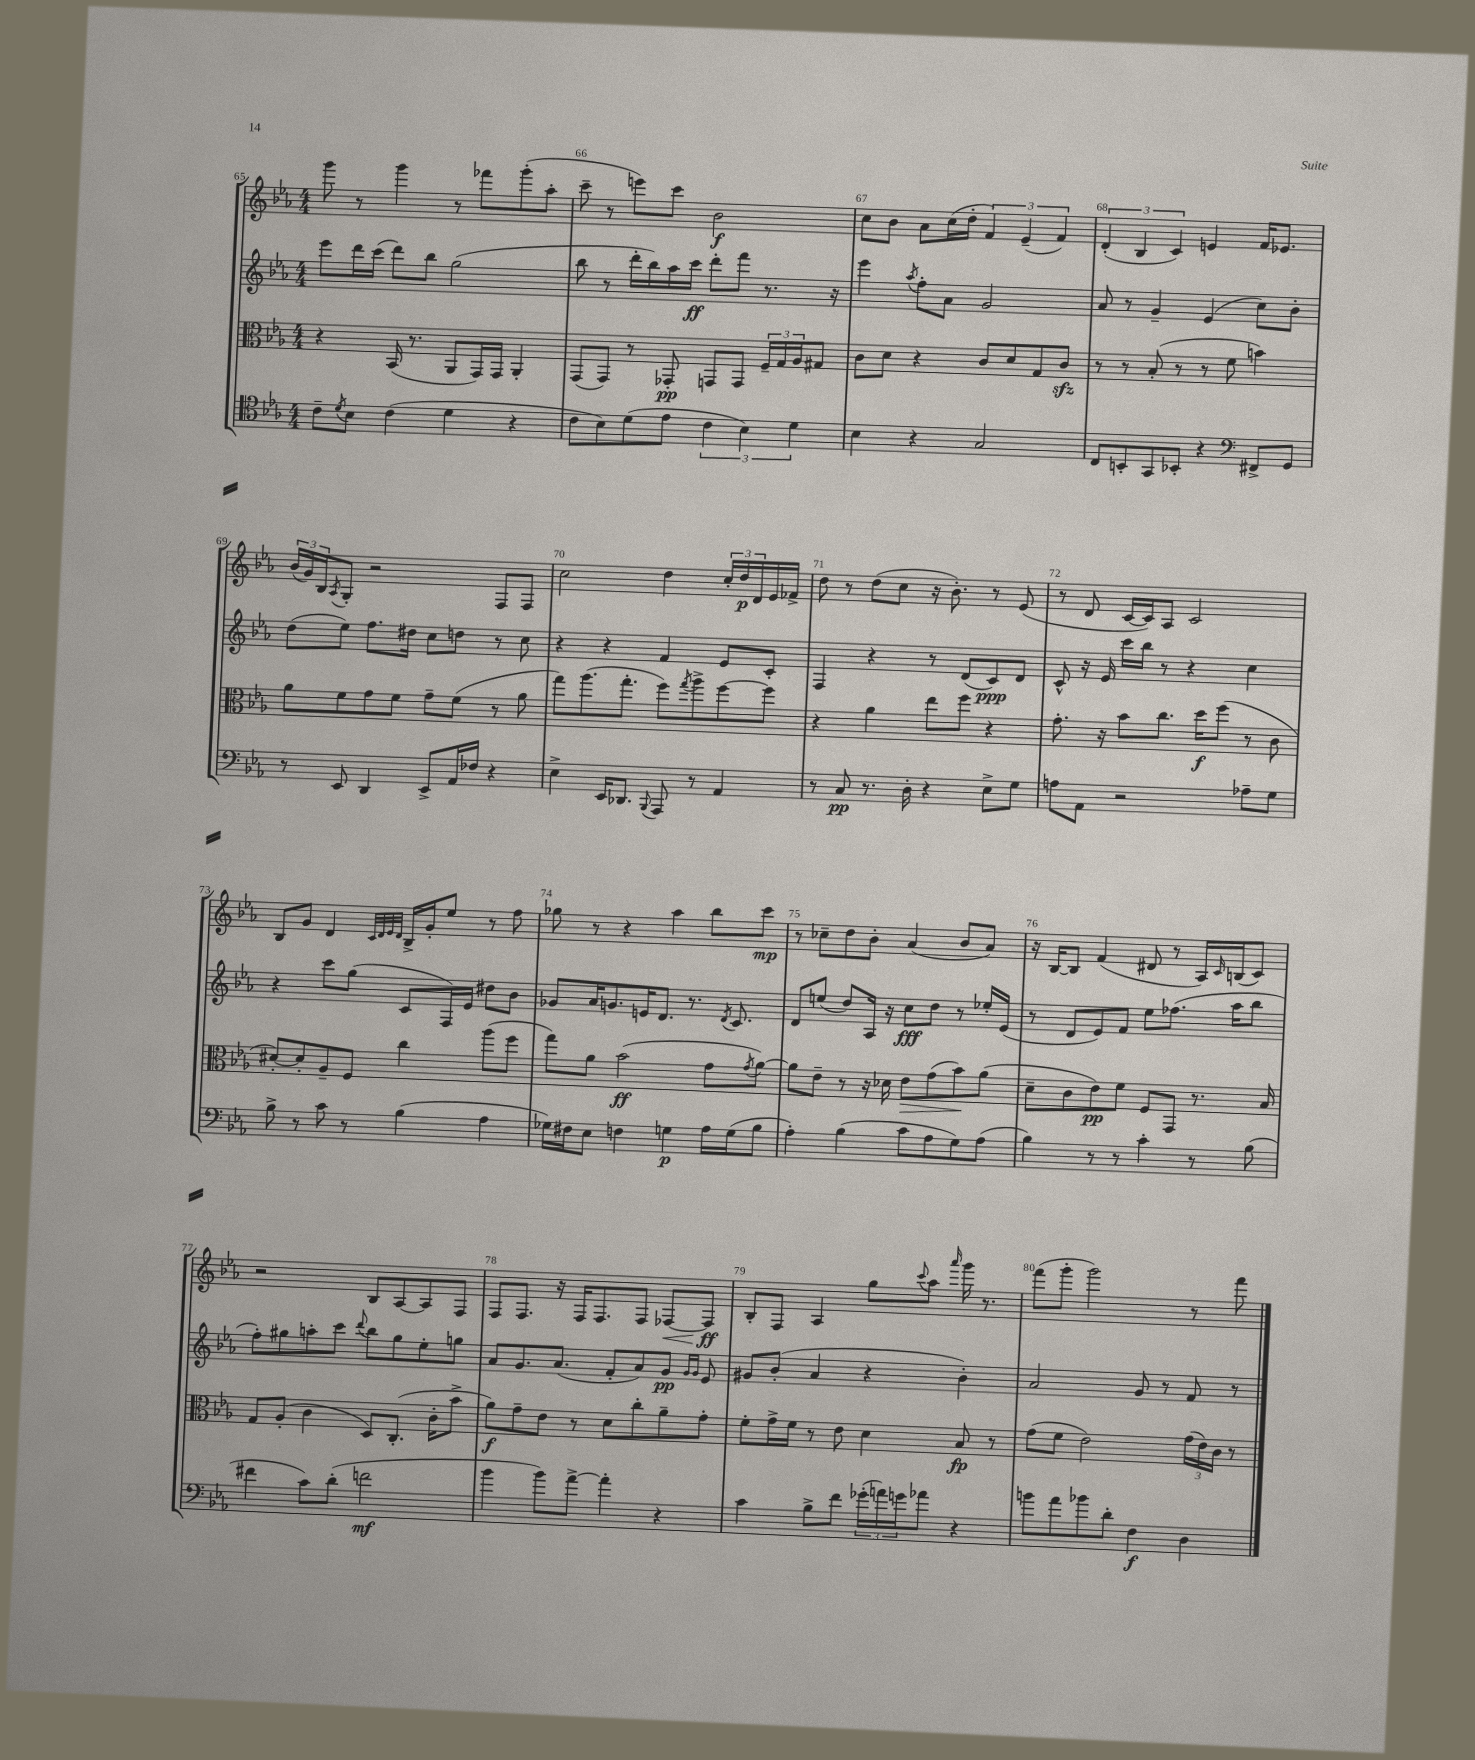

**kern	**kern	**kern	**kern
*staff4	*staff3	*staff2	*staff1
*clefC4	*clefC3	*clefG2	*clefG2
*k[b-e-a-]	*k[b-e-a-]	*k[b-e-a-]	*k[b-e-a-]
*M4/4	*M4/4	*M4/4	*M4/4
8c~	4r	8eee-	8ggg
8qd	.	.	.
8B-	.	16ddd	8r
.	.	(16ccc	.
(4c	(16BB-	8ddd)	4ggg
.	8.r	.	.
.	.	8bb-	.
4d	8AA-	(2gg	8r
.	16GG)	.	8fff-
.	16GG	.	.
4r	4AA-'	.	(8ggg'
.	.	.	8aa-'
=	=	=	=
8c	(8GG	8bb-	8ccc~
8B-)	8GG)	8r	8r
(8d	8r	16ddd'	8eee)
.	.	16bb-)	.
8e-	8GG-'	16aa-	8ccc
.	.	16ccc	.
6c	8GG	8ddd'	2b-
.	8GG	8fff	.
6B-)	.	.	.
.	24F~	8.r	.
.	24G	.	.
6d	24A-	.	.
.	8G#	.	.
.	.	16r	.
=	=	=	=
4B-	8c	4eee-	8cc
.	8d	.	8b-
.	.	8qaa-	.
4r	4r	8ff'	8a-
.	.	8a-	(16cc
.	.	.	16dd'
2G	8c	2g	6f)
.	8d	.	.
.	.	.	(6e-~
.	8G	.	.
.	.	.	6f)
.	8c	.	.
=	=	=	=
8C	8r	8a-	(6d'
8BB'	8r	8r	.
.	.	.	6B-
8GG	(8B-'	4g~	.
.	.	.	6c)
8BB-'	8r	.	.
4r	8r	(4e-	4e
.	8f	.	.
*clefF4	*	*	*
8FF#^	4b)	8cc)	16f
.	.	.	8.e-
8GG	.	8b-'	.
=	=	=	=
8r	8a-	(8dd	(24b-
.	.	.	24g)
.	.	.	24B-
.	.	.	8qA-
8EE-	8f	8ee-)	8G'
4DD	8g	8.ff	2r
.	8f	.	.
.	.	16dd#	.
8EE-^	8g~	8cc	.
16AA-	(8f	8dd	.
16F-	.	.	.
4r	8r	8r	8F
.	8a-	8cc	8F
=	=	=	=
4E-^	8gg)	4r	2cc
.	(8.aa-	.	.
16EE-	.	4r	.
8.DD-	8.gg'	.	.
8qqBBB-	.	.	.
8AAA-	8ff)	4f	4dd
.	8qgg	.	.
8r	8aa-^	.	.
4AA-	[8ff	8e-	24cc'
.	.	.	24dd
.	.	.	24d
.	8ff]	8c'	16e-
.	.	.	16f-^
=	=	=	=
8r	4r	4F	8dd
8C	.	.	8r
8.r	4a-	4r	(8dd
.	.	.	8cc
16D'	.	.	.
4r	8ee-	8r	16r
.	.	.	8.b-')
.	8ff	(8d	.
8E-^	4r	8c)	8r
8G	.	8d	(8e-
=	=	=	=
8A	8.g'	8c^^	8r
8AA-	.	16r	8d
.	16r	16e-	.
2r	8b-	16ccc	[16c
.	.	16bb-	16c])
.	8.cc	8r	8A-
.	.	4r	2c
.	16dd	.	.
.	(8ff	.	.
8A-~	8r	4cc	.
8G	8c	.	.
=	=	=	=
8B-^	[8d#')	4r	8B-
8r	8d#']	.	8g
8c	8A-~	8ccc	4d
8r	8F	(8gg	.
.	.	.	32qqc
.	.	.	32qqd
.	.	.	32qqe-
.	.	.	32qqd
(4B-	4cc	8c	16B-^
.	.	.	16g'
.	.	16F)	8ee-
.	.	16e-	.
4A-	(8aa-	8dd#	8r
.	8ff	8b-	8ff
=	=	=	=
16G-)	8gg)	8g-	8gg-
16F#	.	.	.
8E-	8a-	16a-	8r
.	.	8.g	.
4F	(2b-	.	4r
.	.	16e	.
.	.	8.d	.
4G	.	.	4aa-
.	.	8.r	.
16A-	8g	.	8bb-
.	.	8qd	.
(16G	.	8.c	.
.	8qg	.	.
8B-	[8a-)	.	8ccc
=	=	=	=
4A-')	8a-]	8d	8r
.	8e-~	(8ee	8cc-~
(4B-	8r	8dd)	8dd
.	16r	16A-	8b-'
.	16d-	16r	.
8c	8e-	8cc	(4a-
8A-	(8g	8dd	.
8G)	8b-)	8r	8b-
(8A-	(8a-	16ee-'	8a-)
.	.	(16e-	.
=	=	=	=
4B-)	8d~	8r	16r
.	.	.	[16B-
.	8c	8d	8B-]
8r	8e-)	8e-)	(4f
8r	8f	8f	.
4c'	8F	8ee-	8d#
.	8GG	(8.ff-	8r
8r	8.r	.	16A-)
.	.	.	16qqc
.	.	16aa-	(16B
(8B-	.	8bb-	8c)
.	16B-	.	.
=	=	=	=
4f#	8G	8ff')	2r
.	(8A-'	8gg#	.
8c)	4c	8aa'	.
(8d'	.	8ccc	.
.	.	8qqddd	.
2f	8D)	8bb-	8B-
.	(8.C'	8gg#	[8A-
.	.	8ee-'	8A-]
.	16c'	.	.
.	8b-^	8gg	8F
=	=	=	=
4b-	8a-)	8a-	8F
.	8g~	8.g	8.F
8b-)	8e-	.	.
.	.	(8.a-	16r
[8a-^	8r	.	16F
.	.	.	8.F
4a-']	8d	8f'	.
.	8cc'	8a-)	8F
4r	8a-~	8g	[8F-
.	.	16qqg	.
.	.	16qqg	.
.	8g'	8e-	8F-]
=	=	=	=
4c	8f'	8g#	8B-'
.	16g^	(8b-'	8F
.	16f	.	.
8B-^	8r	4a-	4A-
8f	8e-	.	.
(24g-'	4d	4r	8gg
24a)	.	.	.
24g	.	.	.
.	.	.	8qqccc
8a-	.	.	8aa-
.	.	.	16qqaaa-
4r	8B-	4b-')	16ggg
.	.	.	8.r
.	8r	.	.
=	=	=	=
8b	(8g	2a-	(8fff
8a-	8f	.	8ggg'
8b-	2e-)	.	2ggg)
8d'	.	.	.
4F	.	8g	.
.	.	8r	.
4D	(24g	8f	8r
.	24e-)	.	.
.	24c	.	.
.	8r	8r	8fff
==	==	==	==
*-	*-	*-	*-
